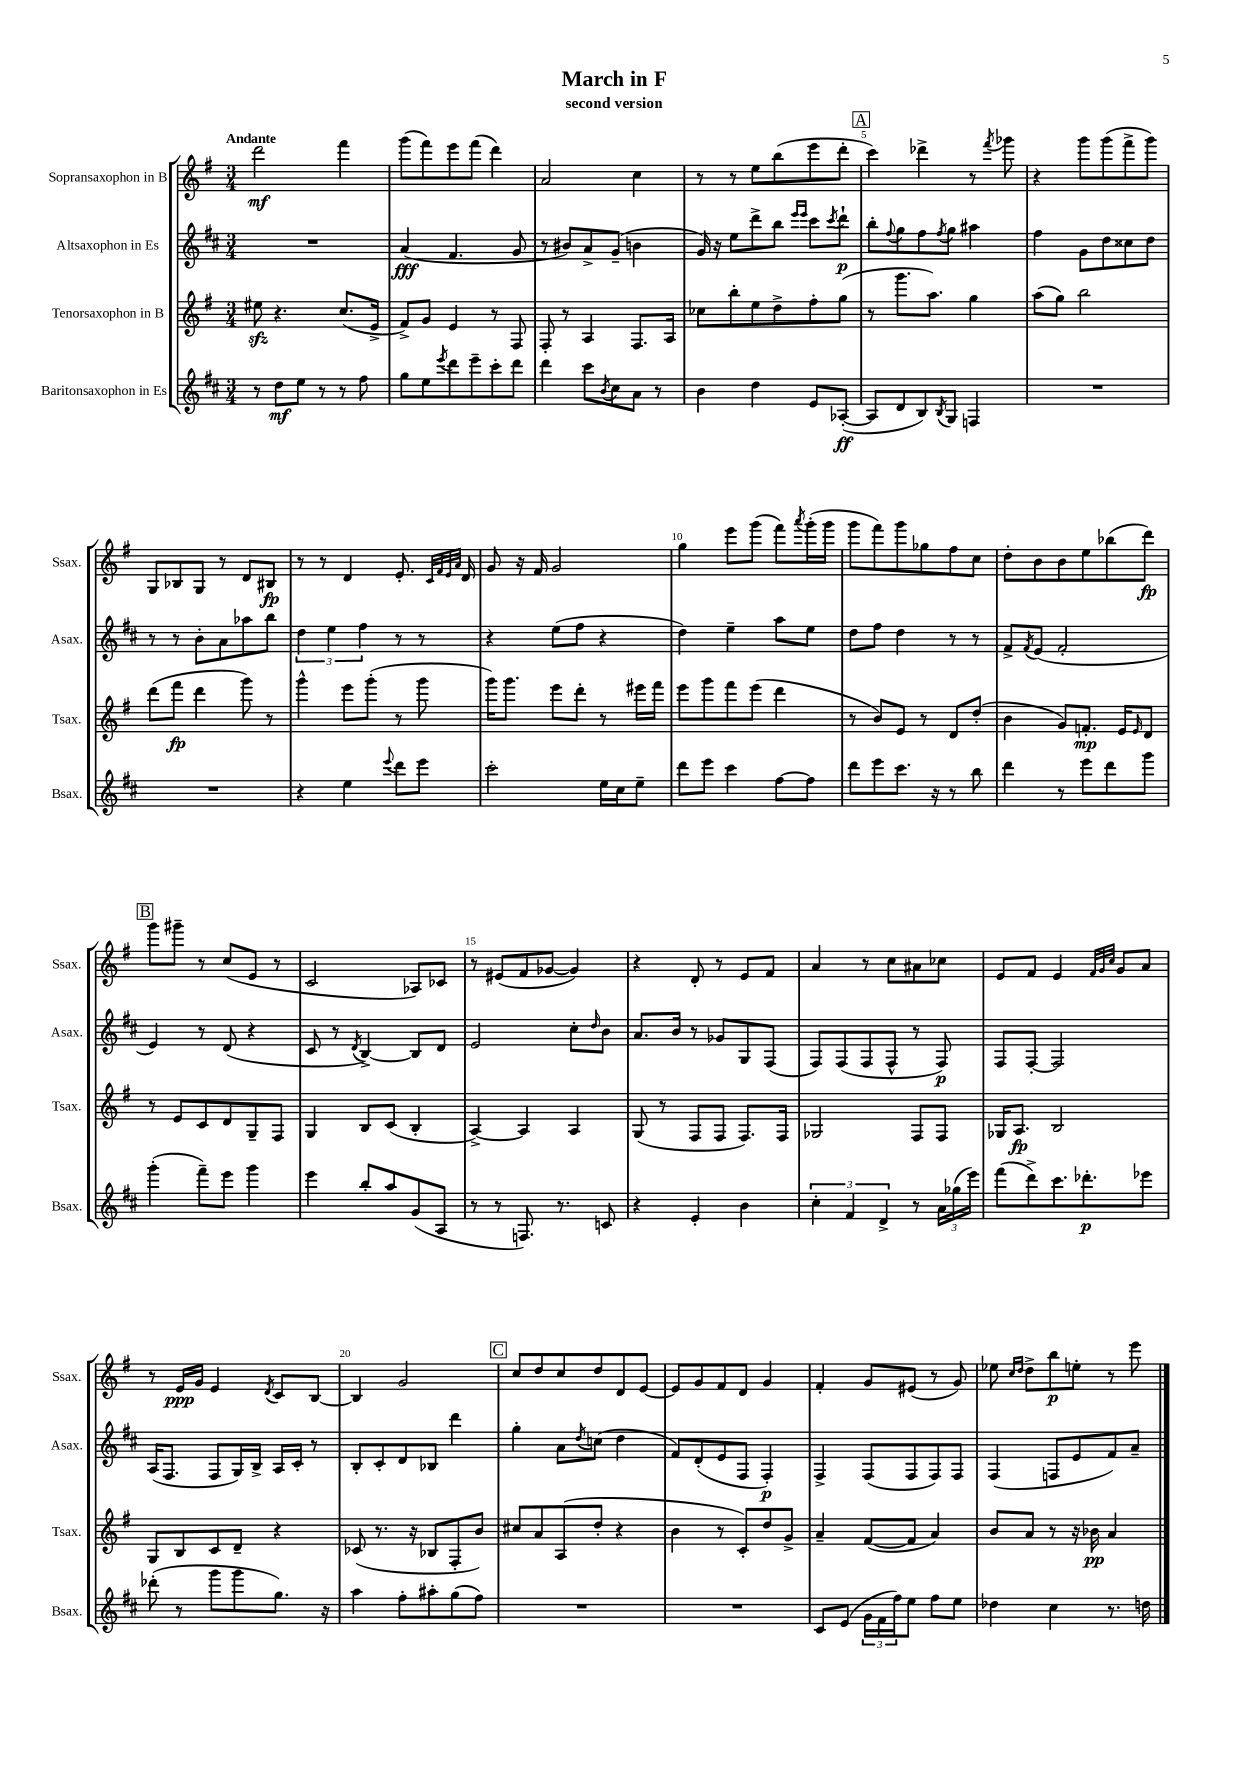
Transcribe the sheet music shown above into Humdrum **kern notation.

**kern	**kern	**kern	**kern
*staff4	*staff3	*staff2	*staff1
*clefG2	*clefG2	*clefG2	*clefG2
*k[f#c#]	*k[f#]	*k[f#c#]	*k[f#]
*M3/4	*M3/4	*M3/4	*M3/4
8r	8ee#\	2.r	2ddd\
8dd\L	4.r	.	.
8ee\J	.	.	.
8r	.	.	.
8r	(8.cc/L	.	4fff#\
8ff#\	.	.	.
.	16e^/Jk	.	.
=	=	=	=
8gg\L	8f#^/L)	(4a/	(8ggg\L
8ee\	8g/J	.	8fff#\)
8qeee/	.	.	.
8ddd\	4e/	4.f#/	8eee\
8eee~\	.	.	(8fff#\J
8ccc#'\	8r	.	4ddd\)
8ddd\J	8F#/	8g/	.
=	=	=	=
4ddd\	8F#'/	8r	2a/
.	8r	8b#/L)	.
8ccc#\L	4A/	8a^/	.
8qb/	.	.	.
8cc#\	.	(8g~/J	.
8a\J	8.F#/L	4b\	4cc\
8r	.	.	.
.	16A/Jk	.	.
=	=	=	=
4b\	8cc-\L	16g/)	8r
.	.	16r	.
.	8bb'\	8ee\L	8r
4dd\	8ee\	8ddd^\	8ee\L
.	8dd^\	8bb\J	(8bb\
.	.	16qqeee/LL	.
.	.	16qqeee/JJ	.
8e/L	8ff#'\	8ccc#\L	8eee\
.	.	8qccc#/	.
([8A-'/J	(8gg\J	8ddd`\J	8ddd'\J
=	=	=	=
8A-/]L	8r	8bb'\L	4ccc\)
.	.	8qqff#/	.
8d/	8.ggg\L	8gg\	.
8B/)	.	8ff#\	4ddd-^\
.	8.aa\J)	.	.
8qB/	.	8qff#/	.
8G/J	.	8gg\J	.
4F/	4gg\	4aa#\	8r
.	.	.	8qfff#/
.	.	.	8ggg-\
=	=	=	=
2.r	(8aa\L	4ff#\	4r
.	8gg\J)	.	.
.	2bb\	8g\L	8ggg\L
.	.	8dd\	(8ggg\
.	.	8cc##\	8fff#^\
.	.	8dd\J	8ggg\J)
=	=	=	=
2.r	(8ddd\L	8r	8G/L
.	8fff#\J	8r	8B-/
.	4ddd\	8b'\L	8G/J
.	.	8a\	8r
.	8ggg\)	8aa-\	8d/L
.	8r	8bb\J	8B#/J
=	=	=	=
4r	4ggg^^\	6dd\	8r
.	.	.	8r
.	.	6ee\	.
4ee\	8eee\L	.	4d/
.	.	6ff#\	.
.	(8ggg'\J	.	.
8qqeee/	.	.	.
8ddd\L	8r	8r	8.e'/
8eee\J	8ggg\	8r	.
.	.	.	32qqc/LLL
.	.	.	32qqf#/
.	.	.	32qqe/
.	.	.	32qqa/JJJ
.	.	.	16d/
=	=	=	=
2ccc#'\	16ggg\LK)	4r	8g/
.	8.ggg\J	.	.
.	.	.	16r
.	.	.	16f#/
.	8eee\L	(8ee\L	2g/
.	8ddd'\J	8ff#\J	.
16ee\LL	8r	4r	.
16cc#\J	.	.	.
8ee~\J	16eee#\LL	.	.
.	16fff#\JJ	.	.
=	=	=	=
8ddd\L	8eee\L	4dd\)	4gg\
8eee\J	8ggg\	.	.
4ccc#\	8fff#\	4ee~\	8eee\L
.	(8eee\J	.	(8ggg\J
[8ff#\L	4ddd\	8aa\L	8fff#\L)
.	.	.	8qaaa/
8ff#\]J	.	8ee\J	(16ggg'\L
.	.	.	16ggg\JJ
=	=	=	=
8ddd\L	8r	8dd\L	8ggg\L
8eee\	8b/L)	8ff#\J	8fff#\)
8.ccc#\J	8e/J	4dd\	8ggg\
.	8r	.	8gg-\
16r	.	.	.
8r	8d/L	8r	8ff#\
8bb\	(8dd'/J	8r	8cc\J
=	=	=	=
4ddd\	4b\	8f#^/L	8dd'\L
.	.	8qf#/	.
.	.	(8e/J	8b\
8r	8g/L)	2f#'/	8b\
8eee\L	8.f'/J	.	8ee\
8ddd\	.	.	(8bb-\
.	16e/LK	.	.
.	16qqe/	.	.
8ggg\J	8d/J	.	8ddd\J)
=	=	=	=
(4ggg'\	8r	4e/)	8ggg\L
.	8e/L	.	8ggg#~\J
8fff#~\L)	8c/	8r	8r
8eee\J	8d/	(8d/	(8cc/L
4ggg\	8G~/	4r	8e/J
.	8F#/J	.	8r
=	=	=	=
4eee\	4G/	8c#/	2c/
.	.	8r	.
.	.	8qd/	.
8bb'/L	8B/L	[4B^/)	.
8aa/	(8c/J	.	.
(8g/	4B'/	8B/]L	8A-/L)
8A/J	.	8d/J	8c-/J
=	=	=	=
8r	[4A^/)	2e/	8r
8r	.	.	(8e#/L
8.F/)	4A/]	.	8f#/
.	.	.	[8g-/J
8.r	.	.	.
.	4A/	8cc#'\L	4g-/])
.	.	16qqdd/	.
8c/	.	8b\J	.
=	=	=	=
4r	(8G/	8.a/L	4r
.	8r	.	.
.	.	16b/Jk	.
4e'/	8F#/L	8r	8d'/
.	8F#/J	8g-/L	8r
4b\	8.F#/L)	8G/	8e/L
.	.	(8F#/J	8f#/J
.	16F#/Jk	.	.
=	=	=	=
6cc#'\	2G-/	8F#/L)	4a/
.	.	(8F#/	.
6f#/	.	.	.
.	.	8F#/	8r
6d^/	.	.	.
.	.	8F#^^/J	8cc\L
8r	8F#/L	8r	8a#\
24a\LL	8F#/J	8F#/)	8cc-\J
(24gg-\	.	.	.
24eee\JJ)	.	.	.
=	=	=	=
(8fff#\L	16G-/LK	8F#/L	8e/L
.	8.A/J	.	.
8ddd^\)	.	[8F#'/J	8f#/J
8.ccc#\	2B/	2F#/]	4e/
8.ddd-'\	.	.	.
.	.	.	32qqf#/LLL
.	.	.	32qqg/
.	.	.	32qqcc/JJJ
.	.	.	8g/L
8eee-\J	.	.	8a/J
=	=	=	=
(8ddd-'\	8G/L	(16A/LK	8r
.	.	8.F#/J	.
8r	8B/	.	16e/LL
.	.	.	16g/JJ
8ggg\L	8c/	8F#/L	4e/
8ggg\	8d~/J	16G/L)	.
.	.	16B^/JJ	.
.	.	.	8qd/
8.gg\J)	4r	16A/LL	8c/L
.	.	16c#'/JJ	.
.	.	8r	[8B/J
16r	.	.	.
=	=	=	=
4aa\	(8c-/	8B'/L	4B/]
.	8.r	8c#'/	.
8ff#'\L	.	8d/	2g/
.	16r	.	.
8aa#'\	8B-/L	8B-/J	.
(8gg\	8F#'/	4ddd\	.
8ff#\J)	8b/J)	.	.
=	=	=	=
2.r	8cc#/L	4gg'\	8cc/L
.	8a/	.	8dd/
.	(8A/	8a\L	8cc/
.	.	8qdd/	.
.	8dd'/J	(8cc\J	8dd/
.	4r	4dd\	8d/
.	.	.	[8e/J
=	=	=	=
2.r	4b\	8f#/L)	8e/]L
.	.	(8d'/	8g/
.	8r	8e/	8f#/
.	8c'/L)	8F#/J	8d/J
.	8dd/	4F#'/)	4g/
.	8g^/J	.	.
=	=	=	=
8c#/L	4a~/	4F#^/	4f#'/
(8e/J	.	.	.
24g\LL	([8f#/L	(8F#/L	8g/L
24f#\	.	.	.
24ff#\J)	.	.	.
8ee\J	8f#/]J	8F#/	(8e#/J
8ff#\L	4a/)	8F#/)	8r
8ee\J	.	8F#/J	8g/)
=	=	=	=
4dd-\	8b/L	(4F#/	8ee-\
.	.	.	16qqcc/LL
.	.	.	16qqdd/JJ
.	8a/J	.	8dd^\L
4cc#\	8r	8F/L	8bb\
.	16r	8e/	8ee'\J
.	16b-\	.	.
8.r	4a/	8f#/)	8r
.	.	8a~/J	8eee\
16dd\	.	.	.
==	==	==	==
*-	*-	*-	*-
